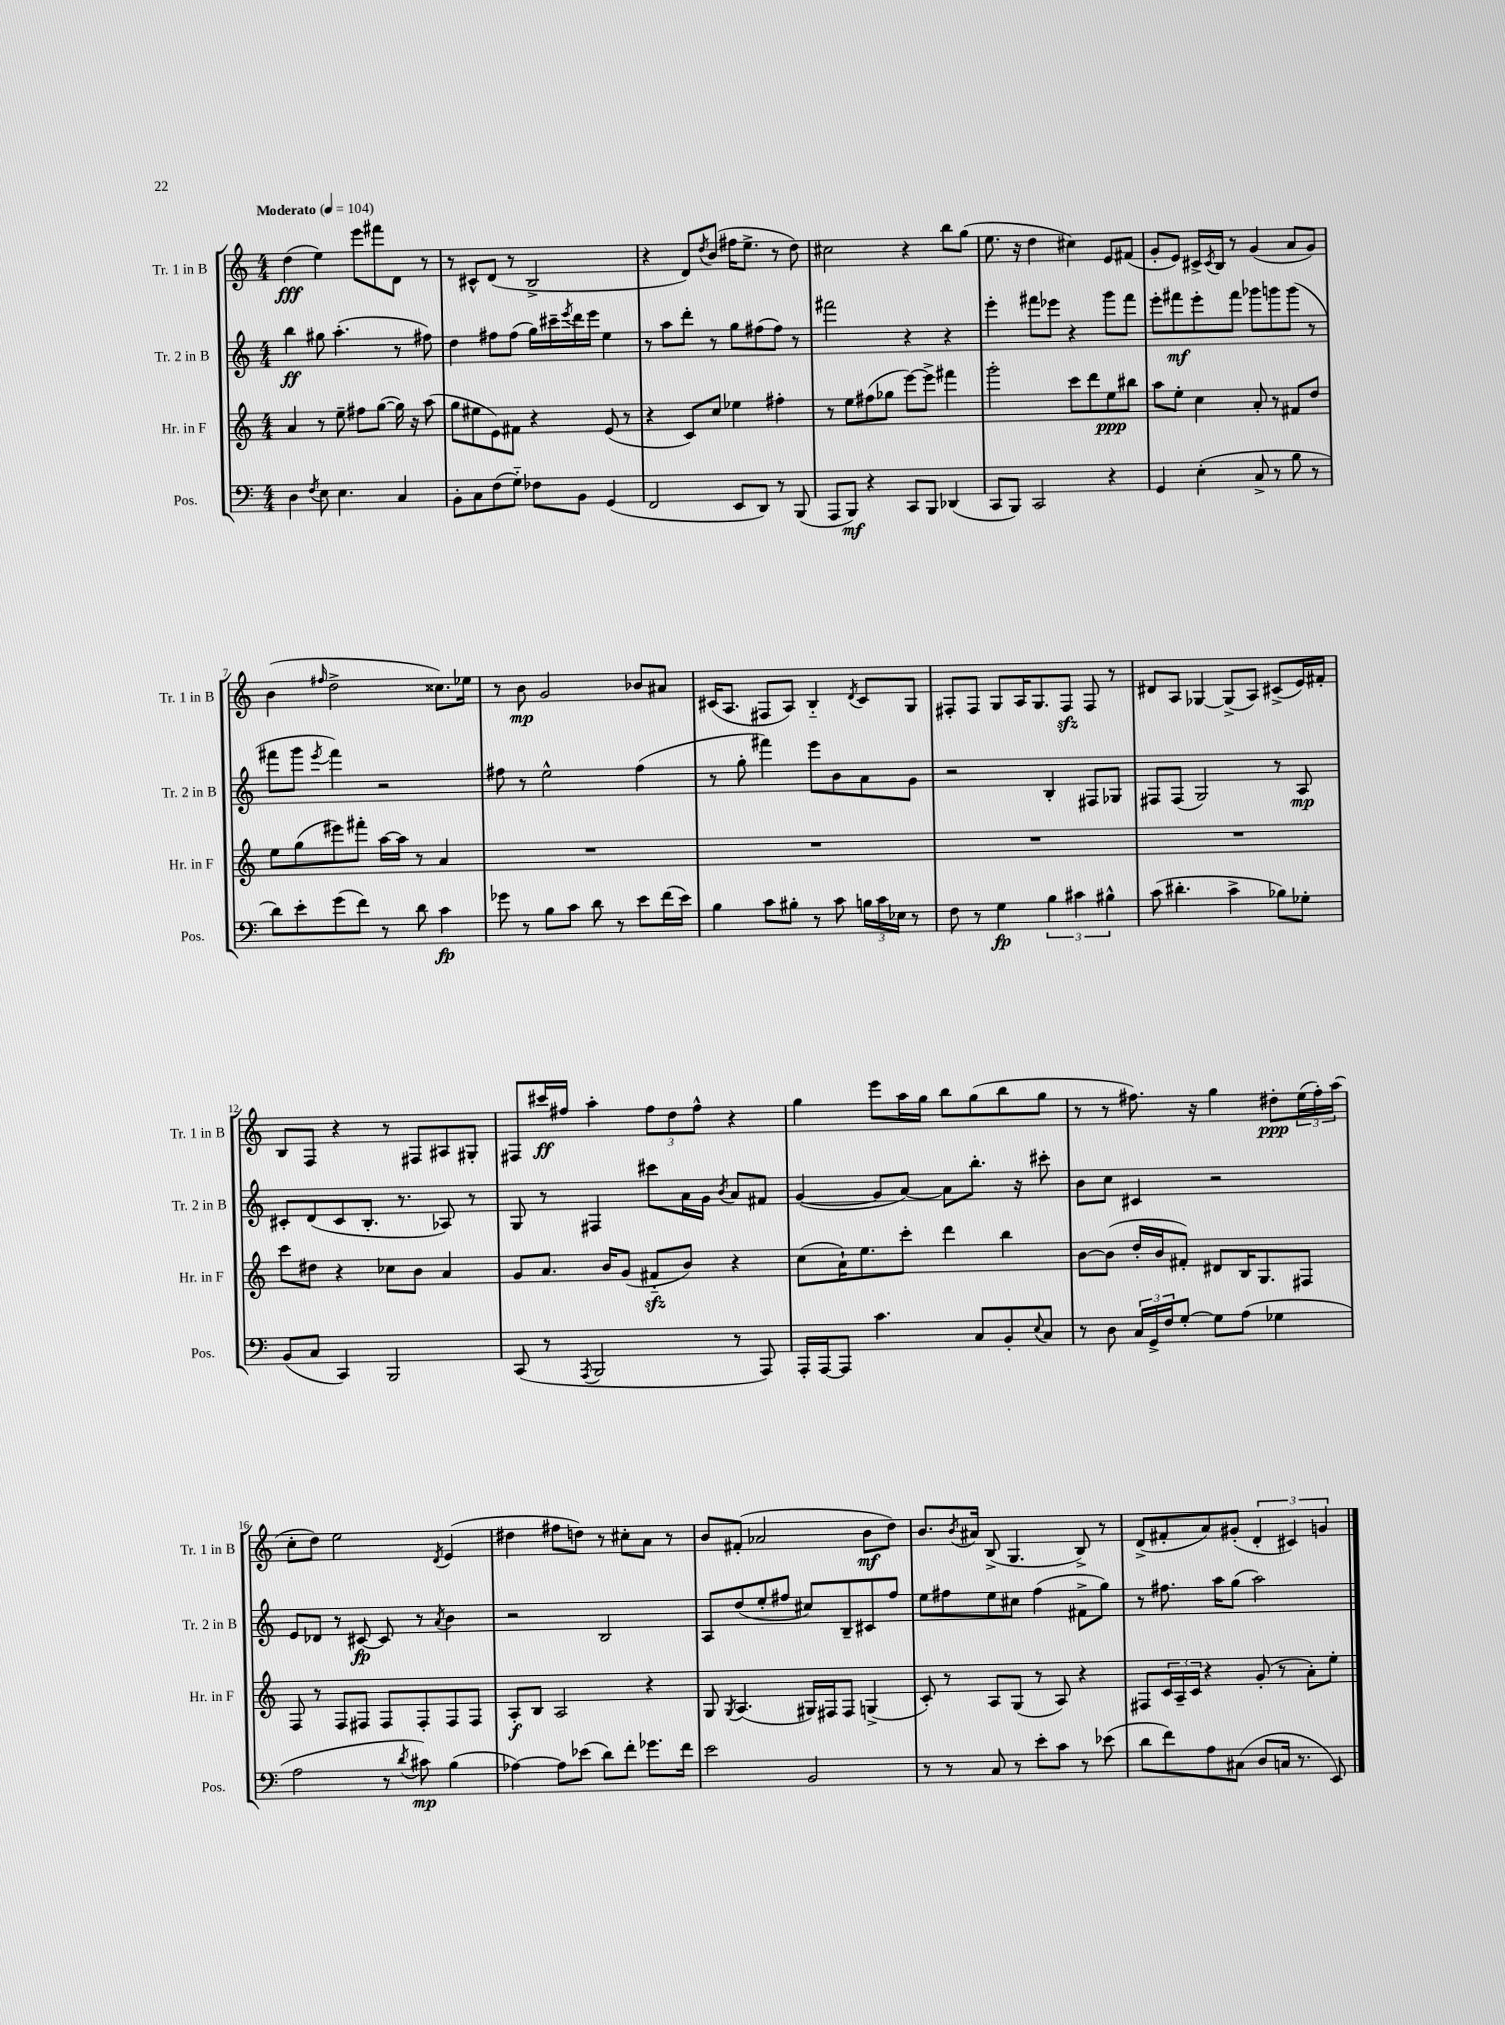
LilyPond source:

<<
\new StaffGroup <<
\new Staff = "s0" \with { instrumentName = "Tr. 1 in B" shortInstrumentName = "Tr. 1 in B" } {
    \clef treble \key c \major \numericTimeSignature \time 4/4 \tempo "Moderato" 4 = 104
    d''4\fff( e''4) e'''8 fis'''8 d'8 r8 |
    r8 cis'8-^ d'8( r8 b2-> |
    r4 d'8) \acciaccatura { d''8 } b'8( fis''16 e''8.-> r8 d''8) |
    cis''2 r4 b''8 g''8( |
    e''8. r16 d''4 cis''4) e'8 fis'8( |
    g'8-. e'8) cis'16-> \acciaccatura { cis'8 } b16 r8 g'4( a'8 g'8) |
    b'4( \grace { fis''16 } d''2-> cisis''8.) ees''16 |
    r8 b'8\mp g'2 bes'8 ais'8 |
    cis'16( a8. fis8 a8) b4-_ \acciaccatura { d'8 } cis'8 g8 |
    fis8-. fis8 g8 a16 g8. fis8\sfz fis8 r8 |
    dis'8 a8 ges4~ ges8->( a8) cis'8->( e'16) fis'16-. |
    b8 f8 r4 r8 fis8 ais8 gis8-. |
    fis8 cis'''16\ff fis''16 a''4-. \tuplet 3/2 { fis''8 d''8 fis''8-^ } r4 |
    g''4 e'''8 a''16 g''16 b''8 g''8( b''8 g''8 |
    r8 r8 fis''8.) r16 g''4 dis''8-.\ppp \tuplet 3/2 { e''16( fis''16-.) a''16( } |
    c''8-. d''8) e''2 \acciaccatura { d'8 } e'4( |
    dis''4 fis''8 d''8) r8 cis''8-. a'8 r8 |
    b'8 fis'8-.( aes'2 b'8\mf d''8) |
    b'8. \acciaccatura { b'8 } ais'16 b8->( g4. b8->) r8 |
    d'8->( fis'8-. a'8) gis'8-.( \tuplet 3/2 { d'4-. cis'4) g'4 } \bar "|." |
}
\new Staff = "s1" \with { instrumentName = "Tr. 2 in B" shortInstrumentName = "Tr. 2 in B" } {
    \clef treble \key c \major \numericTimeSignature \time 4/4
    b''4\ff gis''8 a''4.-.( r8 fis''8) |
    d''4 fis''8 fis''8( g''16) cis'''16-- \acciaccatura { e'''8 } d'''16 e'''16 e''4 |
    r8 a''8 d'''8-. r8 g''8 fis''8( fis''8) r8 |
    fis'''2 r4 r4 |
    e'''4-. fis'''8 ees'''8 r4 g'''8 fis'''8 |
    e'''8-. fis'''8\mf e'''8-. fis'''8 ges'''8 g'''8 g'''8( r8 |
    fis'''8 g'''8 \acciaccatura { e'''8 } fis'''4) r2 |
    fis''8 r8 e''2-^ fis''4( |
    r8 g''8-. fis'''4) e'''8 b'8 a'8 g'8 |
    r2 b4-. fis8 ges8 |
    fis8 fis8( g2) r8 a8\mp |
    cis'8-. d'8( cis'8 b8.-. r8. aes8) r8 |
    g8 r8 fis4 cis'''8 a'16 g'16 \acciaccatura { b'8 } a'8 fis'8 |
    g'4~( g'8 a'8~) a'8 b''8.-. r16 cis'''8-. |
    b'8 c''8 cis'4 r2 |
    e'8 des'8 r8 cis'8~\fp cis'8 r8 \acciaccatura { a'8 } b'4 |
    r2 b2 |
    a8 d''8( e''8-. fis''8 cis''8) b8-- cis'8 fis''8 |
    e''8 fis''8 e''8 cis''8 fis''4( fis'8-> g''8) |
    r8 fis''8. a''16 g''8( a''2) \bar "|." |
}
\new Staff = "s2" \with { instrumentName = "Hr. in F" shortInstrumentName = "Hr. in F" } {
    \clef treble \key c \major \numericTimeSignature \time 4/4
    a'4 r8 e''8-- fis''8 g''8~( g''16) r16 a''8( |
    g''8 eis''8 e'8) fis'8 r4 e'8( r8 |
    r4 c'8) c''8 ees''4 fis''4-. |
    r8 e''8 fis''8( ges''8 e'''8~) e'''8-> fis'''4 |
    g'''2-. c'''8 d'''8 e''8\ppp bis''8 |
    a''8 e''8-. c''4 a'8-. r8 fis'8 d''8 |
    e''8 g''8( eis'''8) fis'''8-. a''16~ a''16 r8 a'4 |
    R1 |
    R1 |
    R1 |
    R1 |
    c'''8 dis''8 r4 ces''8 b'8 a'4 |
    g'8 a'8. b'16 g'8( fis'8-_\sfz b'8) r4 |
    c''8( a'16-!) e''8. c'''8-. d'''4 b''4 |
    b'8~ b'8( d''16-. b'16 fis'8-.) dis'8 b16 g8. fis8 |
    f8 r8 f8 fis8 fis8 fis8-. fis8 fis8 |
    a8-.\f b8 a2 r4 |
    g8 \acciaccatura { g8 } a4.( gis16) fis16 fis8 g4->( |
    c'8-.) r8 a8 g8( r8 a8) r4 |
    fis8 \tuplet 3/2 { c'16 a16-- c'16 } r4 g'8-.( r8 a'8-.) e''8-. \bar "|." |
}
\new Staff = "s3" \with { instrumentName = "Pos." shortInstrumentName = "Pos." } {
    \clef bass \key c \major \numericTimeSignature \time 4/4
    d4 \acciaccatura { f8 } e8 e4. c4 |
    b,8-. c8 f8( g8-_) fes8 b,8 g,4( |
    f,2 e,8 d,8) r8 b,,8( |
    a,,8 b,,8\mf) r4 c,8 b,,8 des,4( |
    c,8 b,,8) c,2 r4 |
    g,4 e4-.( c8-> r8 b8 r8 |
    d'8) e'8-. g'8( f'8) r8 d'8 c'4\fp |
    ges'8 r8 b8 c'8 d'8 r8 e'8 f'16( e'16) |
    b4 c'8 bis8-. r8 c'8 \tuplet 3/2 { b16 c'16 ees16 } r8 |
    f8 r8 g4\fp \tuplet 3/2 { b4 cis'4 bis4-^ } |
    c'8( dis'4.-. c'4-> bes8) ges8-. |
    b,8( c8 c,4) b,,2 |
    c,8( r8 \acciaccatura { a,,8 } b,,2 r8 a,,8) |
    a,,16-. a,,16~ a,,8 c'4. c8 b,8-. \appoggiatura { e8 } c8 |
    r8 d8 \tuplet 3/2 { c16 g,16-> f16 } g8~-. g8 a8( ges4 |
    a2 r8 \acciaccatura { d'8 } cis'8\mp) b4( |
    aes4~) aes8 ees'8( d'8) f'8-. ges'8. f'16 |
    e'2 b,2 |
    r8 r8 c8 r8 e'8-. c'8 r8 ees'8( |
    d'8 f'8) a8 cis8( d8 c16 r8. e,8) \bar "|." |
}
>>
>>
